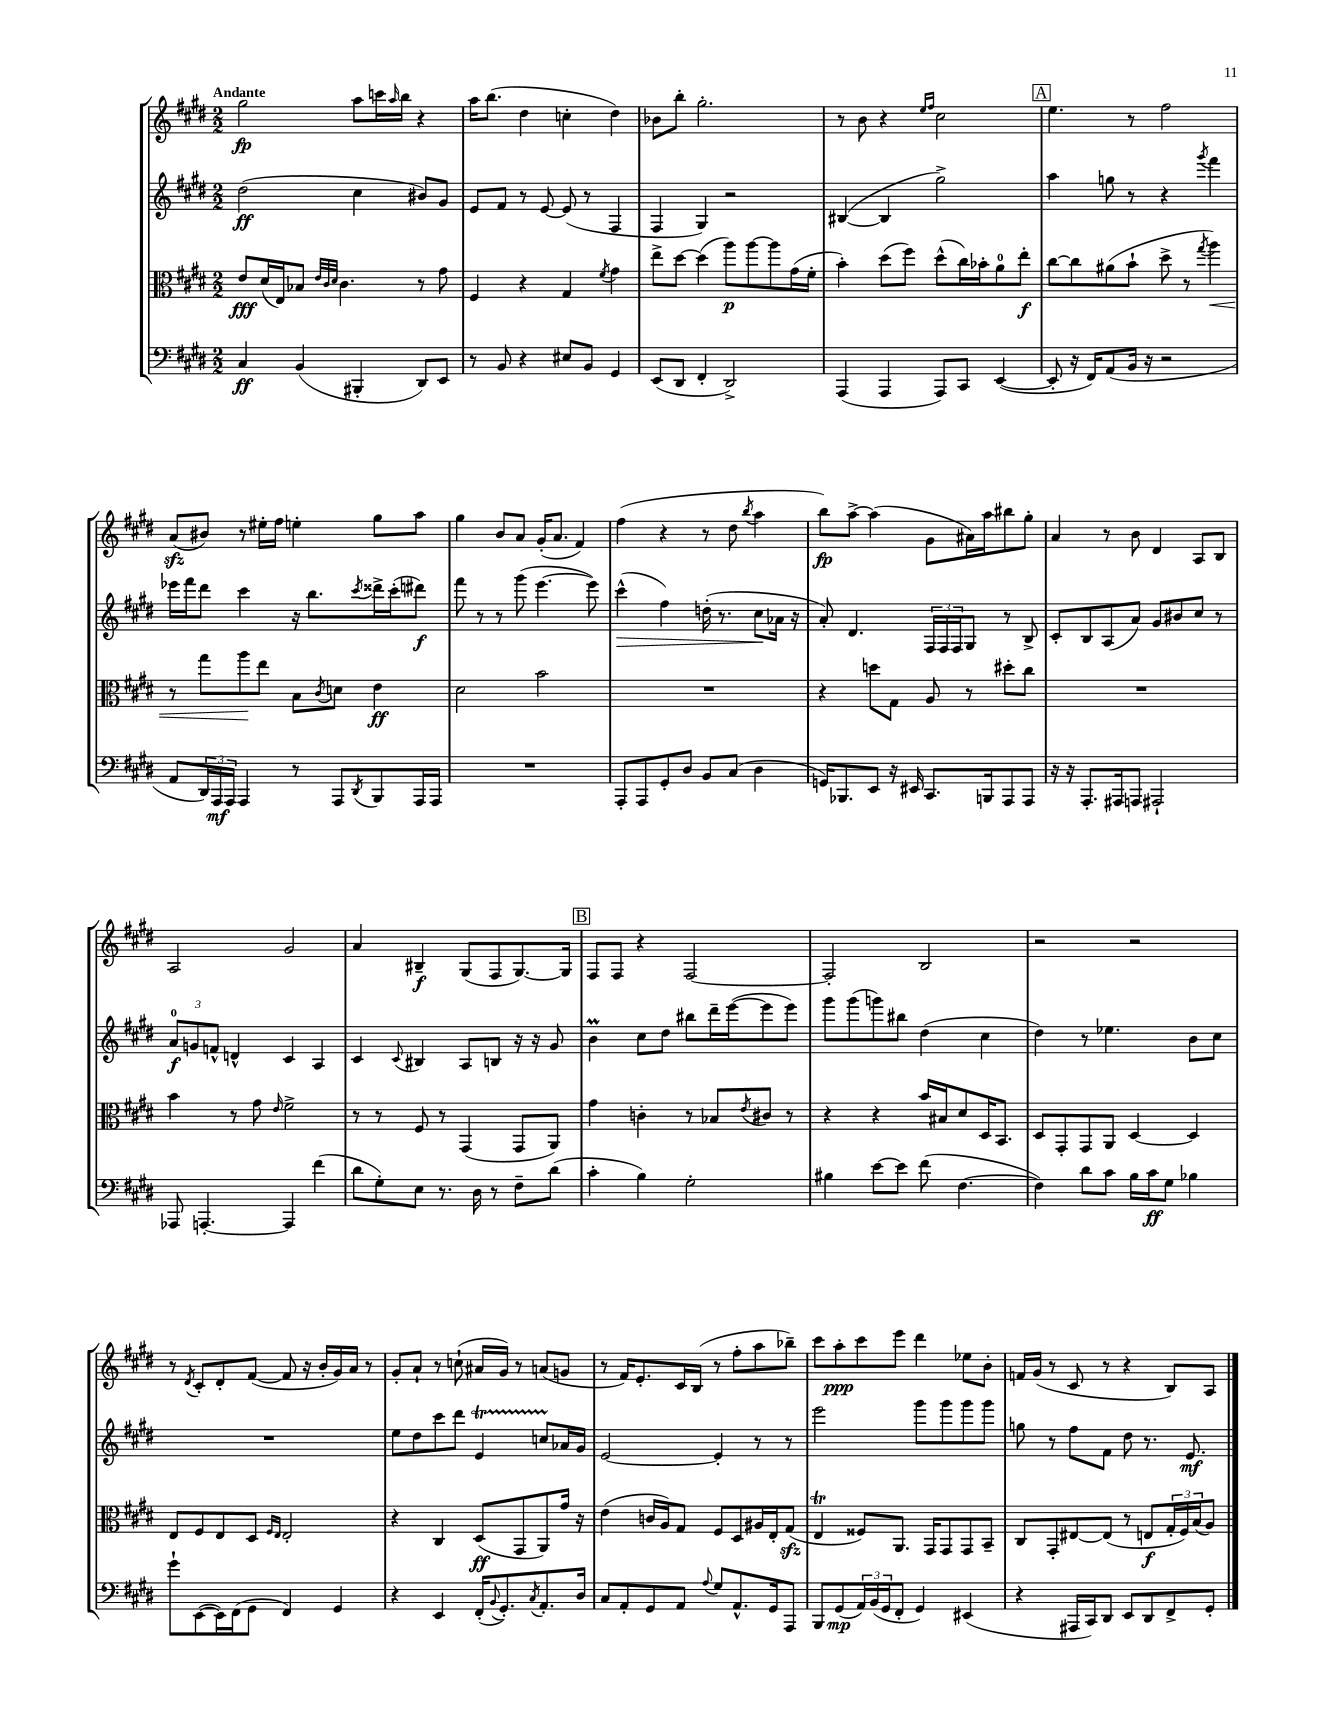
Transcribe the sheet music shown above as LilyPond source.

<<
\new StaffGroup <<
\new Staff = "s0" {
    \clef treble \key e \major \numericTimeSignature \time 2/2 \tempo "Andante"
    gis''2\fp a''8 c'''16 \grace { a''16 } b''16 r4 |
    a''16 b''8.( dis''4 c''4-. dis''4) |
    bes'8 b''8-. gis''2.-. |
    r8 b'8 r4 \grace { e''16 fis''16 } cis''2 |
    \mark \markup { \box "A" } e''4. r8 fis''2 |
    a'8\sfz( bis'8) r8 eis''16-. fis''16 e''4-. gis''8 a''8 |
    gis''4 b'8 a'8 gis'16-.( a'8. fis'4) |
    fis''4( r4 r8 dis''8 \acciaccatura { b''8 } a''4 |
    b''8\fp) a''8~-> a''4( gis'8 ais'16) a''16 bis''8 gis''8-. |
    a'4 r8 b'8 dis'4 a8 b8 |
    a2 gis'2 |
    a'4 bis4--\f gis8( fis8 gis8.~) gis16 |
    \mark \markup { \box "B" } fis8 fis8 r4 fis2~ |
    fis2-. b2 |
    r2 r2 |
    r8 \acciaccatura { dis'8 } cis'8-. dis'8-. fis'8~( fis'8 r16 b'16-. gis'16) a'16 r8 |
    gis'8-. a'8-! r8 c''8-!( ais'16 gis'16) r8 a'8( g'8 |
    r8 fis'16) e'8.-. cis'16 b16( r8 fis''8-. a''8 bes''8--) |
    cis'''8 a''8-.\ppp cis'''8 e'''8 dis'''4 ees''8 b'8-. |
    f'16 gis'16( r8 cis'8 r8 r4 b8) a8 \bar "|." |
}
\new Staff = "s1" {
    \clef treble \key e \major \numericTimeSignature \time 2/2
    dis''2\ff( cis''4 bis'8) gis'8 |
    e'8 fis'8 r8 e'8~ e'8( r8 fis4 |
    fis4 gis4) r2 |
    bis4~( bis4 gis''2->) |
    \mark \markup { \box "A" } a''4 g''8 r8 r4 \acciaccatura { gis'''8 } fis'''4 |
    ees'''16 fis'''16 dis'''8 cis'''4 r16 b''8. \acciaccatura { cis'''8 } disis'''16-> cis'''16-.( dis'''8\f) |
    fis'''8 r8 r8 gis'''8( e'''4.~ e'''8) |
    cis'''4-^\>( fis''4) d''16-.( r8. cis''8\! aes'16 r16 |
    a'8-.) dis'4. \tuplet 3/2 { fis16 fis16 fis16 } gis8 r8 b8-> |
    cis'8-. b8 a8( a'8) gis'8 bis'8 cis''8 r8 |
    \tuplet 3/2 { a'8-0\f g'8 f'8-^ } d'4-^ cis'4 a4 |
    cis'4 \appoggiatura { cis'8 } bis4 a8 b8 r16 r16 gis'8 |
    \mark \markup { \box "B" } b'4\prall cis''8 dis''8 bis''8 dis'''16-- e'''16~( e'''8 e'''8) |
    gis'''8 gis'''8( g'''8) bis''8 dis''4( cis''4 |
    dis''4) r8 ees''4. b'8 cis''8 |
    R1 |
    e''8 dis''8 cis'''8 dis'''8 e'4\startTrillSpan c''8 aes'16\stopTrillSpan gis'16 |
    e'2~ e'4-. r8 r8 |
    e'''2 gis'''8 gis'''8 gis'''8 gis'''8 |
    g''8 r8 fis''8 fis'8 dis''8 r8. e'8.\mf \bar "|." |
}
\new Staff = "s2" {
    \clef alto \key e \major \numericTimeSignature \time 2/2
    e'8\fff dis'16( e16) bes8 \grace { e'32 cis'32 dis'32 } cis'4. r8 gis'8 |
    fis4 r4 gis4 \acciaccatura { fis'8 } gis'4 |
    e''8-> dis''8~ dis''4( a''8\p) a''8~ a''8 gis'16( fis'16-. |
    b'4-.) dis''8( fis''8) dis''8-^( cis''16) bes'16-. a'8-0 e''8-.\f |
    \mark \markup { \box "A" } cis''8~ cis''8 ais'8( b'8-! dis''8-> r8 \acciaccatura { gis''8 } a''4\<) |
    r8 gis''8 a''8\! e''8 b8 \acciaccatura { cis'8 } d'8 e'4\ff |
    dis'2 b'2 |
    R1 |
    r4 d''8 gis8 a8 r8 dis''8-. cis''8 |
    R1 |
    b'4 r8 gis'8 \grace { e'16 } fis'2-> |
    r8 r8 fis8 r8 gis,4( gis,8 a,8) |
    \mark \markup { \box "B" } gis'4 c'4-. r8 bes8 \acciaccatura { e'8 } cis'8 r8 |
    r4 r4 b'16 bis16 dis'8 dis16 b,8. |
    dis8 gis,8-. gis,8 a,8 dis4~ dis4 |
    e8 fis8 e8 dis8 \grace { fis16 e16 } e2-. |
    r4 cis4 dis8\ff( gis,8 a,8) gis'16 r16 |
    e'4( c'16 a16) gis8 fis8 dis8 ais16 e16-. gis8\sfz( |
    e4\trill fisis8) a,8. gis,16 gis,8 gis,8 b,8-- |
    cis8 gis,8-. eis8~ eis8( r8 e8\f \tuplet 3/2 { gis16-. fis16) b16( } a8) \bar "|." |
}
\new Staff = "s3" {
    \clef bass \key e \major \numericTimeSignature \time 2/2
    cis4\ff b,4( bis,,4-. dis,8) e,8 |
    r8 b,8 r4 eis8 b,8 gis,4 |
    e,8( dis,8 fis,4-. dis,2->) |
    a,,4( a,,4 a,,8) cis,8 e,4~( |
    \mark \markup { \box "A" } e,8-. r16 fis,16) a,8( b,16 r16 r2 |
    a,8 \tuplet 3/2 { dis,16) a,,16\mf a,,16 } a,,4 r8 a,,8 \acciaccatura { dis,8 } b,,8 a,,16 a,,16 |
    R1 |
    a,,8-. a,,8 gis,8-. dis8 b,8 cis8( dis4 |
    g,16) bes,,8. e,8 r16 eis,16 cis,8. b,,16 a,,8 a,,8 |
    r16 r16 a,,8.-. ais,,16 a,,8 ais,,2-! |
    aes,,8 a,,4.~-. a,,4 fis'4( |
    dis'8 gis8-.) e8 r8. dis16 r8 fis8-- dis'8( |
    \mark \markup { \box "B" } cis'4-. b4) gis2-. |
    bis4 e'8~ e'8 fis'8( fis4.~ |
    fis4) dis'8 cis'8 b16 cis'16\ff gis8 bes4 |
    gis'8-! e,8~( e,16) fis,16( gis,8 fis,4) gis,4 |
    r4 e,4 fis,16-.( \appoggiatura { b,8 } gis,8.-.) \acciaccatura { cis8 } a,8.-. dis16 |
    cis8 a,8-. gis,8 a,8 \appoggiatura { a8 } gis8 a,8.-^ gis,16 a,,8 |
    b,,8 gis,8\mp( \tuplet 3/2 { a,16) b,16( gis,16 } fis,8-. gis,4) eis,4( |
    r4 ais,,16 cis,16) dis,8 e,8 dis,8 fis,8-> gis,8-. \bar "|." |
}
>>
>>
\layout { \context { \Score \remove "Bar_number_engraver" } }
